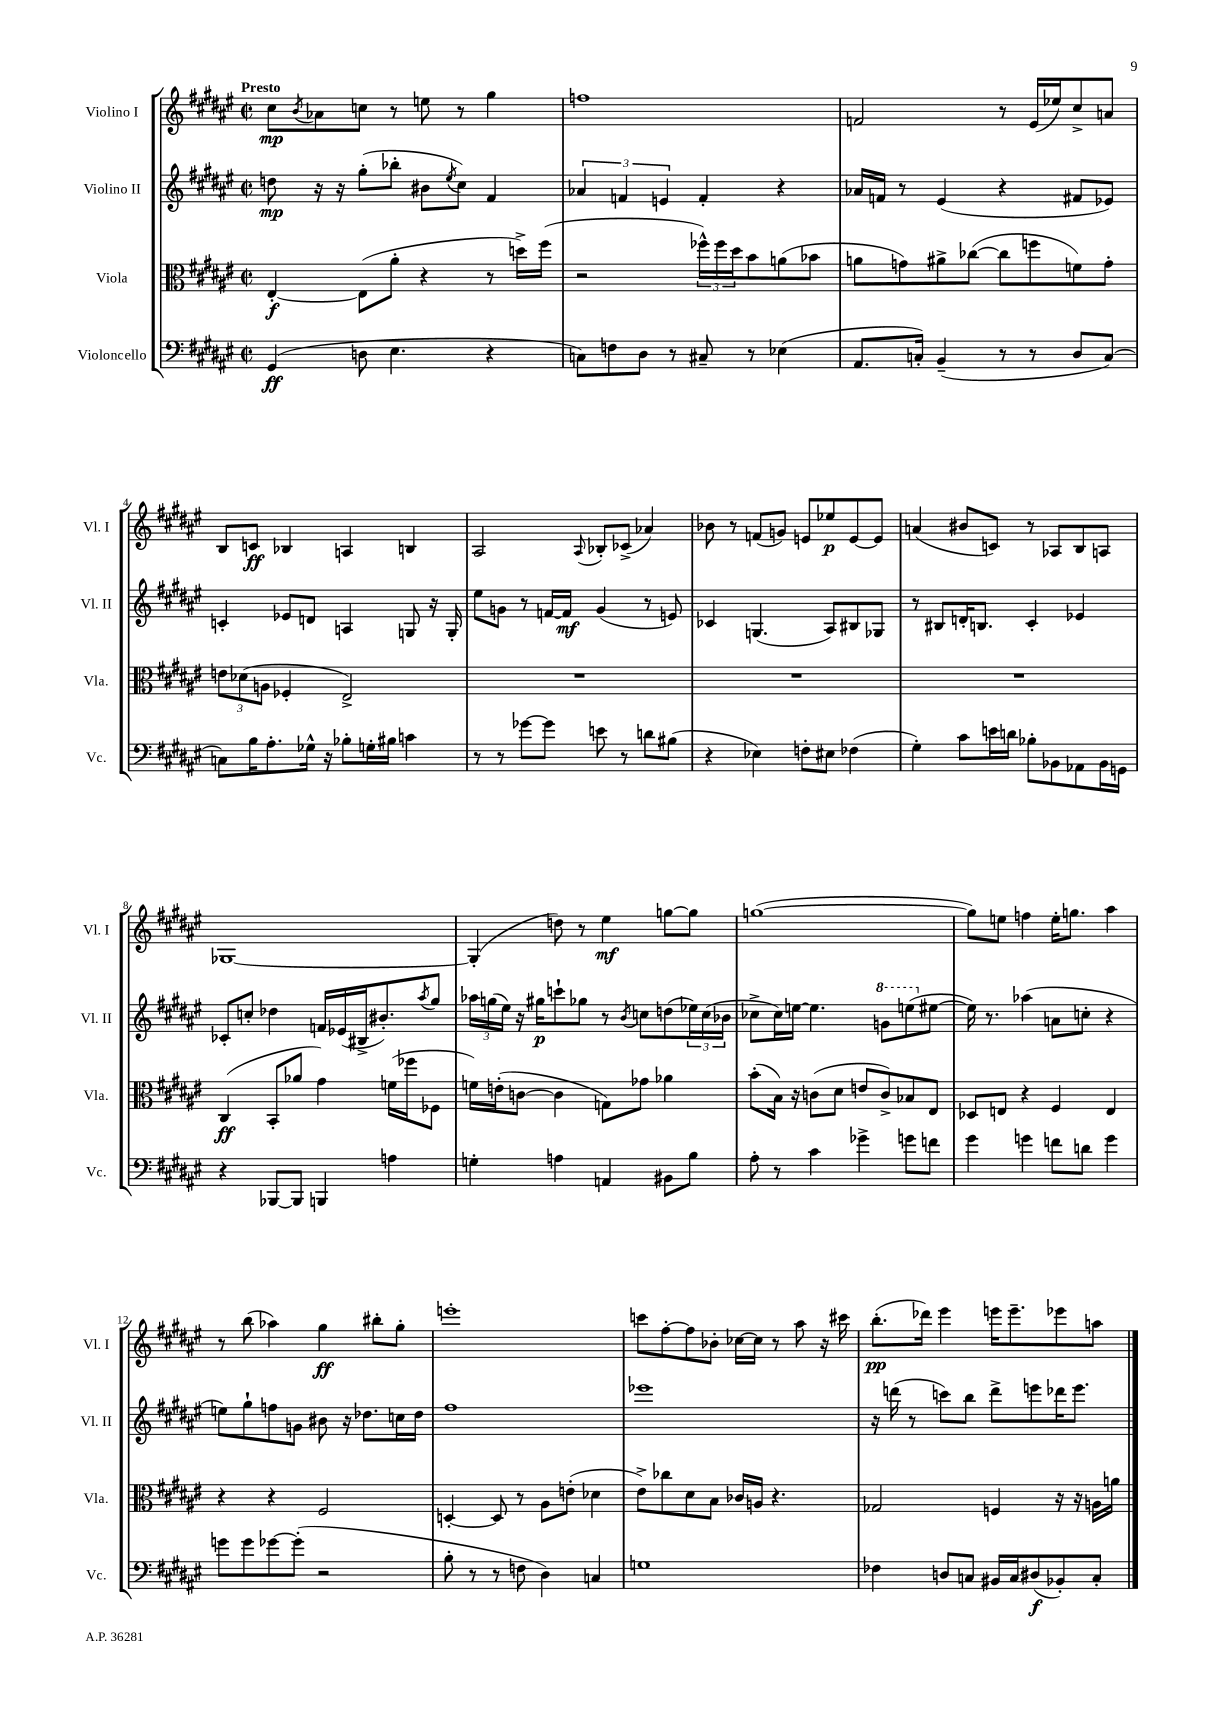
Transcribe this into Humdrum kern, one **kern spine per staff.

**kern	**kern	**kern	**kern
*staff4	*staff3	*staff2	*staff1
*clefF4	*clefC3	*clefG2	*clefG2
*k[f#c#g#d#a#e#]	*k[f#c#g#d#a#e#]	*k[f#c#g#d#a#e#]	*k[f#c#g#d#a#e#]
*M2/2	*M2/2	*M2/2	*M2/2
*met(c|)	*met(c|)	*met(c|)	*met(c|)
(4GG#	[4E#'	8dd	8cc#
.	.	.	8qb
.	.	16r	8a-
.	.	16r	.
8D	(8E#]	(8gg#'	8cc
4.E#	8a#'	8bb-'	8r
.	4r	8b#	8ee
.	.	8qee#	.
.	.	8cc#)	8r
4r	8r	4f#	4gg#
.	16dd^)	.	.
.	(16ff#	.	.
=	=	=	=
8C)	2r	6a-	1ff
8F	.	.	.
.	.	6f	.
8D#	.	.	.
.	.	6e	.
8r	.	.	.
8C#~	24ff-^^)	4f'	.
.	24ff-	.	.
.	24dd#	.	.
8r	8b	.	.
(4E-	(8a	4r	.
.	8b-	.	.
=	=	=	=
8.AA#	8a	16a-	2f
.	.	16f	.
.	8g)	8r	.
16C')	.	.	.
(4BB~	8a#^	(4e#	.
.	([8cc-	.	.
8r	8cc-]	4r	8r
8r	8ff	.	(16e#
.	.	.	16ee-)
8D#	8f)	8f#	8cc#^
[8C)	8g'	8e-)	8a
=	=	=	=
8C]	12e	4c'	8B
.	(12d-	.	.
16B	.	.	8c
.	12A	.	.
8.A#'	.	.	.
.	4F-'	8e-	4B-
16G-^^	.	8d	.
16r	.	.	.
8B-'	2E#^)	4A	4A
16G'	.	.	.
16B#	.	.	.
4c	.	8G	4B
.	.	16r	.
.	.	16G'	.
=	=	=	=
8r	1r	8ee#	2A#
8r	.	8g	.
[8g-	.	8r	.
8g-]	.	[16f	.
.	.	16f]	.
.	.	.	8qqA#
8e	.	(4g	8B-'
8r	.	.	(8c-^
8d	.	8r	4a-)
(8B#	.	8e)	.
=	=	=	=
4r	1r	4c-	8b-
.	.	.	8r
4E-)	.	(4.G	(8f
.	.	.	8g)
8F'	.	.	8e
8E#	.	8A#)	8ee-
(4F-	.	8B#	[8e
.	.	8G-	8e]
=	=	=	=
4G#')	1r	8r	(4a
.	.	8B#	.
8c#	.	16d'	8b#
.	.	8.B	.
16e	.	.	8c)
16d	.	.	.
8B-'	.	4c#'	8r
8BB-	.	.	8A-
8AA-	.	4e-	8B
16BB-	.	.	8A
16GG	.	.	.
=	=	=	=
4r	(4C#	8c-'	[1G-
.	.	8cc'	.
[8BBB-	8BB'	4dd-	.
8BBB-]	8a-	.	.
4BBB	4g#)	16f	.
.	.	(16e-	.
.	.	16B#^	.
.	.	8.b#')	.
4A	(16f	.	.
.	16ff-	.	.
.	.	8qaa#	.
.	8F-	8gg#	.
=	=	=	=
4G'	16f)	24aa-	(4G-']
.	.	(24gg	.
.	(16e'	.	.
.	.	24ee#)	.
.	[8c	16r	.
.	.	16gg#	.
4A	4c]	8ccc`	8dd)
.	.	8gg-	8r
4AA	8G)	8r	4ee#
.	.	8qb	.
.	8g-	8cc	.
8BB#	4a-	(8dd	[8gg
8B	.	24ee-)	8gg]
.	.	(24cc	.
.	.	24b-	.
=	=	=	=
8A#'	(8b'	8cc-^	([1gg
8r	16B)	16cc-)	.
.	16r	[16ee	.
4c#	(8c	4.ee]	.
.	8d#	.	.
4g-^	8e	.	.
.	8c^)	8gg	.
8g	8B-	(8eee	.
8f	8E#	[8ee#	.
=	=	=	=
4g#	8D-	16ee#])	8gg])
.	.	8.r	.
.	8E	.	8ee
4g	4r	(4aa-	4ff
8f	4F#	8a	16ee'
.	.	.	8.gg
8d	.	8cc'	.
4g	4E	4r	4aa#
=	=	=	=
8g	4r	8ee)	8r
8g	.	8gg#`	(8bb
[8g-	4r	8ff	4aa-)
(8g-']	.	8g	.
2r	2F#	8b#	4gg#
.	.	16r	.
.	.	8.dd-	.
.	.	.	8bb#'
.	.	16cc	8gg#'
.	.	16dd-	.
=	=	=	=
8B'	[4D'	1ff#	1eee'
8r	.	.	.
8r	8D]	.	.
8F	8r	.	.
4D#)	8A#	.	.
.	(8e'	.	.
4C	4d-	.	.
=	=	=	=
1G	8e#^)	1eee-	8ccc
.	8cc-	.	[8ff#'
.	8d#	.	8ff#]
.	8B	.	8b-'
.	16c-	.	[16cc-
.	16A	.	16cc-]
.	4.r	.	8r
.	.	.	8aa#
.	.	.	16r
.	.	.	16ccc#
=	=	=	=
4F-	2G-	16r	(8.bb'
.	.	(16ddd	.
.	.	8r	.
.	.	.	16ddd-)
8D	.	8ccc)	4eee#
8C	.	8bb	.
16BB#	4F	8ddd^	16eee
16C	.	.	8.eee~
(8D#	.	8eee	.
8BB-')	16r	16ddd-	8eee-
.	16r	8.eee	.
8C'	16A	.	8aa
.	16a	.	.
==	==	==	==
*-	*-	*-	*-
